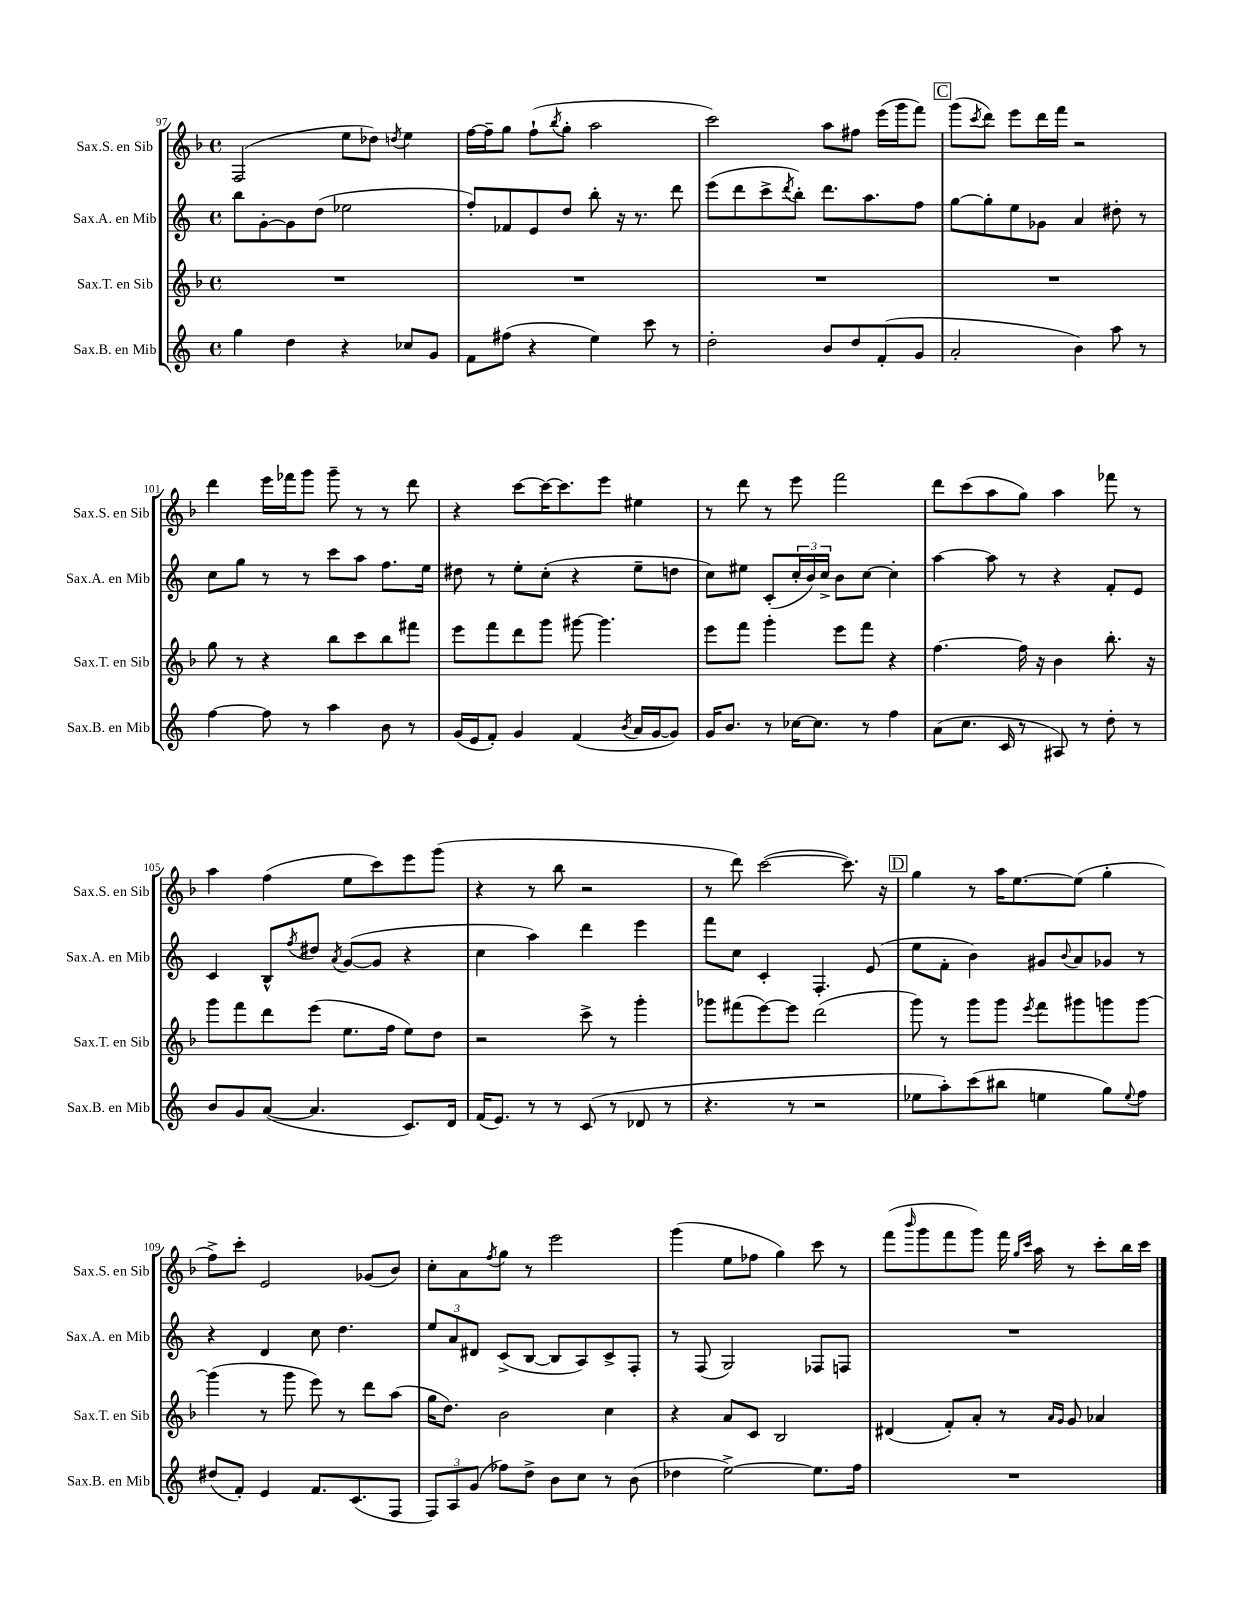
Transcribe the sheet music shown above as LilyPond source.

<<
\new StaffGroup <<
\new Staff = "s0" \with { instrumentName = "Sax.S. en Sib" shortInstrumentName = "Sax.S. en Sib" } {
    \clef treble \key f \major \defaultTimeSignature \time 4/4
    f2( e''8 des''8) \acciaccatura { d''8 } e''4 |
    f''16~ f''16-- g''8 f''8-!( \acciaccatura { bes''8 } g''8-. a''2 |
    c'''2) a''8 fis''8 e'''16( g'''16 f'''8) |
    \mark \markup { \box "C" } g'''8( \acciaccatura { c'''8 } d'''8) e'''8 d'''16 f'''16 r2 |
    d'''4 e'''16 fes'''16 g'''8 g'''8-- r8 r8 d'''8 |
    r4 c'''8~ c'''16~ c'''8. e'''8 eis''4 |
    r8 d'''8 r8 e'''8 f'''2 |
    d'''8 c'''8( a''8 g''8) a''4 fes'''8 r8 |
    a''4 f''4( e''8 c'''8) e'''8 g'''8( |
    r4 r8 bes''8 r2 |
    r8 d'''8) c'''2~( c'''8.) r16 |
    \mark \markup { \box "D" } g''4 r8 a''16 e''8.~ e''8( g''4-. |
    f''8->) c'''8-. e'2 ges'8( bes'8) |
    c''8-. a'8 \acciaccatura { f''8 } g''8 r8 e'''2 |
    g'''4( e''8 fes''8 g''4) c'''8 r8 |
    f'''8( \grace { bes'''16 } g'''8 f'''8 g'''8) f'''16 \grace { g''16 c'''16 } a''16 r8 c'''8-. bes''16 c'''16 \bar "|." |
}
\new Staff = "s1" \with { instrumentName = "Sax.A. en Mib" shortInstrumentName = "Sax.A. en Mib" } {
    \clef treble \key c \major \defaultTimeSignature \time 4/4
    b''8 g'8~-. g'8 d''8( ees''2 |
    f''8-.) fes'8 e'8 d''8 b''8-. r16 r8. d'''8 |
    e'''8( d'''8 c'''8-> \acciaccatura { d'''8 } b''8-.) d'''8. a''8. f''8 |
    \mark \markup { \box "C" } g''8~ g''8-. e''8 ges'8 a'4 dis''8-. r8 |
    c''8 g''8 r8 r8 c'''8 a''8 f''8. e''16 |
    dis''8 r8 e''8-. c''8-.( r4 e''8-- d''8 |
    c''8) eis''8 c'8-.( \tuplet 3/2 { c''16-. b'16) c''16-> } b'8 c''8~ c''4-. |
    a''4~ a''8 r8 r4 f'8-. e'8 |
    c'4 b8-^ \acciaccatura { f''8 } dis''8 \acciaccatura { a'8 } g'8~( g'8 r4 |
    c''4 a''4) d'''4 e'''4 |
    f'''8 c''8 c'4-. f4.-. e'8( |
    \mark \markup { \box "D" } e''8 f'8-. b'4) gis'8 \appoggiatura { b'8 } a'8 ges'8 r8 |
    r4 d'4 c''8 d''4. |
    \tuplet 3/2 { e''8 a'8 dis'8 } c'8->( b8~ b8 a8) c'8-> f8-. |
    r8 f8( g2) fes8 f8 |
    R1 \bar "|." |
}
\new Staff = "s2" \with { instrumentName = "Sax.T. en Sib" shortInstrumentName = "Sax.T. en Sib" } {
    \clef treble \key f \major \defaultTimeSignature \time 4/4
    R1 |
    R1 |
    R1 |
    \mark \markup { \box "C" } R1 |
    g''8 r8 r4 bes''8 c'''8 bes''8 fis'''8 |
    e'''8 f'''8 d'''8 g'''8 gis'''8~ gis'''4. |
    e'''8 f'''8 g'''4-. e'''8 f'''8 r4 |
    f''4.~ f''16 r16 bes'4 bes''8.-. r16 |
    g'''8 f'''8 d'''8 e'''8( e''8. f''16 e''8) d''8 |
    r2 c'''8-> r8 g'''4-. |
    ges'''8 fis'''8( e'''8~) e'''8 d'''2( |
    \mark \markup { \box "D" } g'''8) r8 g'''8 g'''8 \acciaccatura { e'''8 } f'''8 gis'''8 g'''8 g'''8~ |
    g'''4( r8 g'''8 e'''8) r8 d'''8 a''8( |
    g''16 d''8.) bes'2 c''4 |
    r4 a'8 c'8 bes2 |
    dis'4( f'8-.) a'8-. r8 \grace { a'16 g'16 } g'8 aes'4 \bar "|." |
}
\new Staff = "s3" \with { instrumentName = "Sax.B. en Mib" shortInstrumentName = "Sax.B. en Mib" } {
    \clef treble \key c \major \defaultTimeSignature \time 4/4
    g''4 d''4 r4 ces''8 g'8 |
    f'8 fis''8( r4 e''4) c'''8 r8 |
    d''2-. b'8 d''8 f'8-.( g'8 |
    \mark \markup { \box "C" } a'2-. b'4) a''8 r8 |
    f''4~ f''8 r8 a''4 b'8 r8 |
    g'16( e'16 f'8-.) g'4 f'4( \acciaccatura { b'8 } a'16 g'16~ g'8) |
    g'16 b'8. r8 ces''16~ ces''8. r8 f''4 |
    a'8( c''8. c'16 r8 ais8) r8 d''8-. r8 |
    b'8 g'8 a'8~( a'4. c'8.) d'16 |
    f'16( e'8.) r8 r8 c'8( r8 des'8 r8 |
    r4. r8 r2 |
    \mark \markup { \box "D" } ees''8 a''8-.) c'''8( bis''8 e''4 g''8) \appoggiatura { e''8 } f''8 |
    dis''8( f'8-.) e'4 f'8. c'8.( f8 |
    \tuplet 3/2 { f8) a8 g'8( } fes''8) d''8-> b'8 c''8 r8 b'8( |
    des''4 e''2~->) e''8. f''16 |
    R1 \bar "|." |
}
>>
>>
\layout { \context { \Score currentBarNumber = #97 } }
